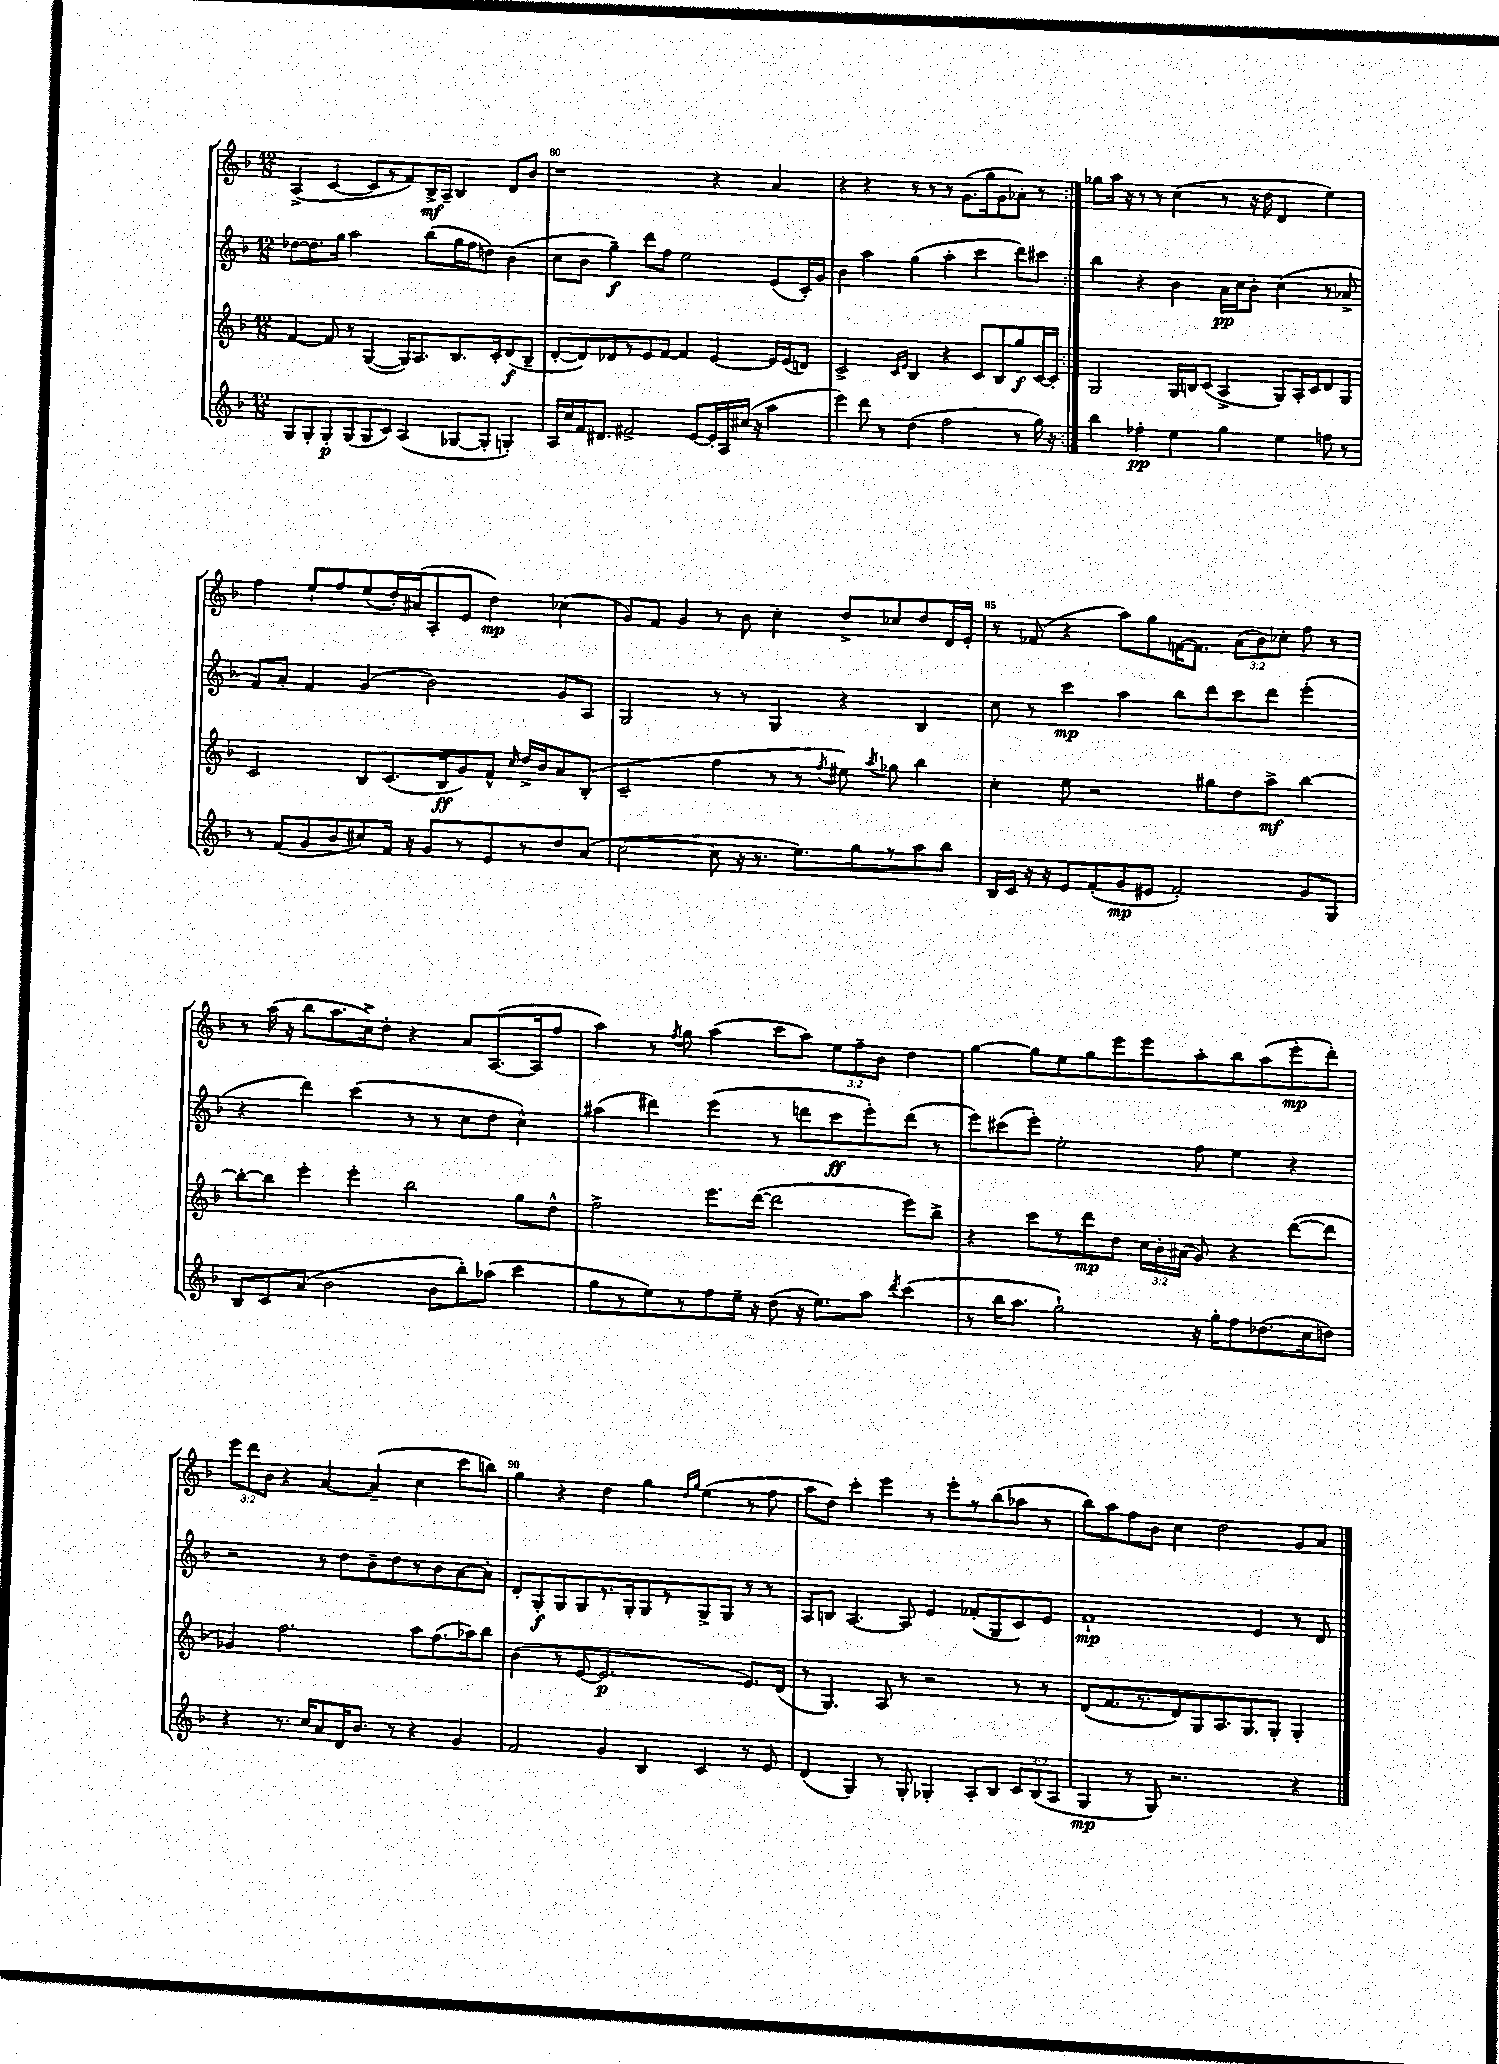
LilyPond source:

<<
\new StaffGroup <<
\new Staff = "s0" {
    \clef treble \key f \major \numericTimeSignature \time 12/8 \override Staff.TupletNumber.text = #tuplet-number::calc-fraction-text
    \autoBeamOff \repeat volta 2 { a4->( c'4~ c'8[ r8 f'8) bes16->\mf a16]-- bes4 d'8[ bes'8] |
    r1 r4 a'4 |
    r4 r4 r8 r8 r8 g'8.[( g''16 g'8 aes'8]-.) r8 | }
    ges''8[ a''16] r16 r8 r8 c''4( r8 r16 d''16 d'4 e''4) |
    f''4 e''8[-! f''8 e''8( d''16-.) ais'16( a8-. e'8] d''4\mp) ces''4( |
    g'8[) f'8] g'4 r8 bes'8 c''4-. d''8[-> ces''8 d''8 d'16 e'16]-. |
    r8 fes'8( r4 a''8[) g''8 f'16~ f'8.] \tuplet 3/2 { a'8[( bes'8) ces''8]-. } f''8 r8 |
    r8 a''16( r16 bes''8[ a''8. c''16->) d''8]-. r4 a'8[ a8.~( a16 f''8] |
    a''4) r8 \acciaccatura { f''8 } g''8 a''4( c'''8[ a''8]) \tuplet 3/2 { e''8[ f''8-- bes'8] } d''4 |
    g''4~ g''8[ e''8 g''8 e'''8 e'''8 a''8-. bes''8 a''8( e'''8-.\mp d'''8]-.) |
    \tuplet 3/2 { e'''8[ d'''8 bes'8] } r4 a'4~ a'4--( c''4 c'''8[ b''8]) |
    g''4 r4 d''4 g''4 \grace { d''16[ g''16] } e''4( r8 f''8 |
    a''8[ d''8]) c'''4-. e'''4 r8 e'''8[-. r8 bes''8( aes''8] r8 |
    bes''8[) a''8 f''8 bes'8] c''4 d''2 g'8[ a'8] \bar "|." |
}
\new Staff = "s1" {
    \clef treble \key f \major \numericTimeSignature \time 12/8
    \autoBeamOff \repeat volta 2 { des''8[~ des''8. g''16] a''2 bes''8[( g''16 f''16 d''8]) bes'4( |
    c''8[ bes'8] g''4--\f) d'''8[ f''8] e''2 e'8[( c'16-.) g'16] |
    bes'4 a''4 g''4( a''4-. c'''4 d'''8[) cis'''8] | }
    bes''4 r4 bes'4 a'16[\pp c''16 bes'8]-. c''4( r8 aes'8-> |
    f'8[) a'8]-. f'4 g'4( bes'2) g'8[ a8] |
    g2 r8 r8 g4 r4 bes4 |
    c''8 r8 c'''4\mp a''4 bes''8[ d'''8 c'''8 d'''8] e'''4-.( |
    r4 d'''4) c'''4( r8 r8 c''8[ d''8] c''4-^) |
    ais''4( dis'''4) e'''4( r8 d'''8[ c'''8\ff e'''8-.) d'''8]( r8 |
    e'''8[) cis'''8( e'''8]-.) e''2-. f''8 e''4 r4 |
    r2 r8 d''8[ bes'8-- d''8 r8 bes'8 a'8~ a'8]-. |
    d'8[-. g8-.\f g8 g8 r8. g16-. g8 r8 g8-> g8] r8 r8 |
    a8[ b8] a4.~ a8 e'4 fes'8[-.( g8 c'8) e'8] |
    f'1-!\mp e'4 r8 d'8 \bar "|." |
}
\new Staff = "s2" {
    \clef treble \key f \major \numericTimeSignature \time 12/8 \override Staff.TupletNumber.text = #tuplet-number::calc-fraction-text
    \autoBeamOff \repeat volta 2 { f'4~ f'8 r8 g4~( g16[) a8. bes8. c'16-. d'8\f( bes8]-- |
    d'8[~-. d'8) des'8 r8 e'8 f'8]~ f'4 e'4~ e'16[ e'16( d'8]) |
    c'2-> \grace { c'16[ e'16] } bes4 r4 c'8[ bes8 g''8\f c'16~ c'16]-. | }
    g2 g16[ b16 c'8]( a4-> g8[) a16-. c'16 d'8 g8] |
    c'2 bes8[ c'8.( bes16\ff g'8) f'8]-^ \grace { c''16 } d''16[-> bes'16 a'8 bes8]-.( |
    c'2-- f''4 r8 r8 \acciaccatura { f''8 } eis''8) \acciaccatura { a''8 } ges''8 bes''4 |
    c''4-. e''8 r2 gis''8[ d''8 a''8]->\mf bes''4~ |
    bes''8[~-. bes''8] e'''4-. e'''4-. bes''2 g''8[ d''8]-^ |
    f''2-> e'''8.[ d'''16]~( d'''2 e'''8[) bes''8]-> |
    r4 c'''8[ r8 d'''8\mp d''8] \tuplet 3/2 { c''16[ bes'16-. ais'16]( } g'8) r4 d'''8[~( d'''8] |
    ges'4) f''2. a''8[ f''8.( aes''16) bes''8] |
    bes'4( r8 e'8~ e'2.\p e'8.[) d'16]( |
    r8 g4.) a8 r8 r2 r8 r8 |
    d'8[( f'8. r8. d'8) g8 a8. g8. g8]-. g4-. \bar "|." |
}
\new Staff = "s3" {
    \clef treble \key f \major \numericTimeSignature \time 12/8 \override Staff.TupletNumber.text = #tuplet-number::calc-fraction-text
    \autoBeamOff \repeat volta 2 { g8[ g8-. g8-.\p g8( g8 c'8]) a4( ges8[~ ges8]-. g4-.) |
    a16[ c''16 f'16 dis'8.] fis'2-> e'8[~ e'16-. a16 cis''16]( r16 a''4 |
    e'''4) d'''8 r8 d''4( f''2 r8 g''16) r16 | }
    bes''4 fes''4-.\pp e''4 g''4 e''4 f''8 r8 |
    r8 f'8[( g'8 bes'8 cis''8) f'16] r16 g'8[ r8 e'8 r8 d''8 a'8]( |
    c''2~ c''8 r16 r8. e''8.[) g''16 r8 a''8 bes''8] |
    bes16[ c'16] r16 r16 e'8[ f'8-.( g'8\mp eis'8] f'2-.) g'8[ g8] |
    bes8[ c'8 a'8]( bes'2 bes'8[ bes''8-.) aes''8]( c'''4 |
    g''8[ r8 e''8) r8 f''8 e''16]-- r16 d''8( r16 e''8.[) a''8] \acciaccatura { d'''8 } c'''4( |
    r8 bes''16[ a''8.] g''2-!) r16 g''16[-. f''8 des''8.( c''16 d''8]) |
    r4 r8. c''16[ a'8 d'16 bes'8.] r8 r4 g'4 |
    f'2 g'4 bes4 c'4 r8 e'8 |
    d'4( g4) r8 g8-. ges4-. a8[-. bes8] \tuplet 3/2 { c'8[ bes8( a8] } |
    g4\mp r8 g8) r2. r4 \bar "|." |
}
>>
>>
\layout { \context { \Score currentBarNumber = #79 \override BarNumber.break-visibility = ##(#f #t #t) barNumberVisibility = #(every-nth-bar-number-visible 5) } }
